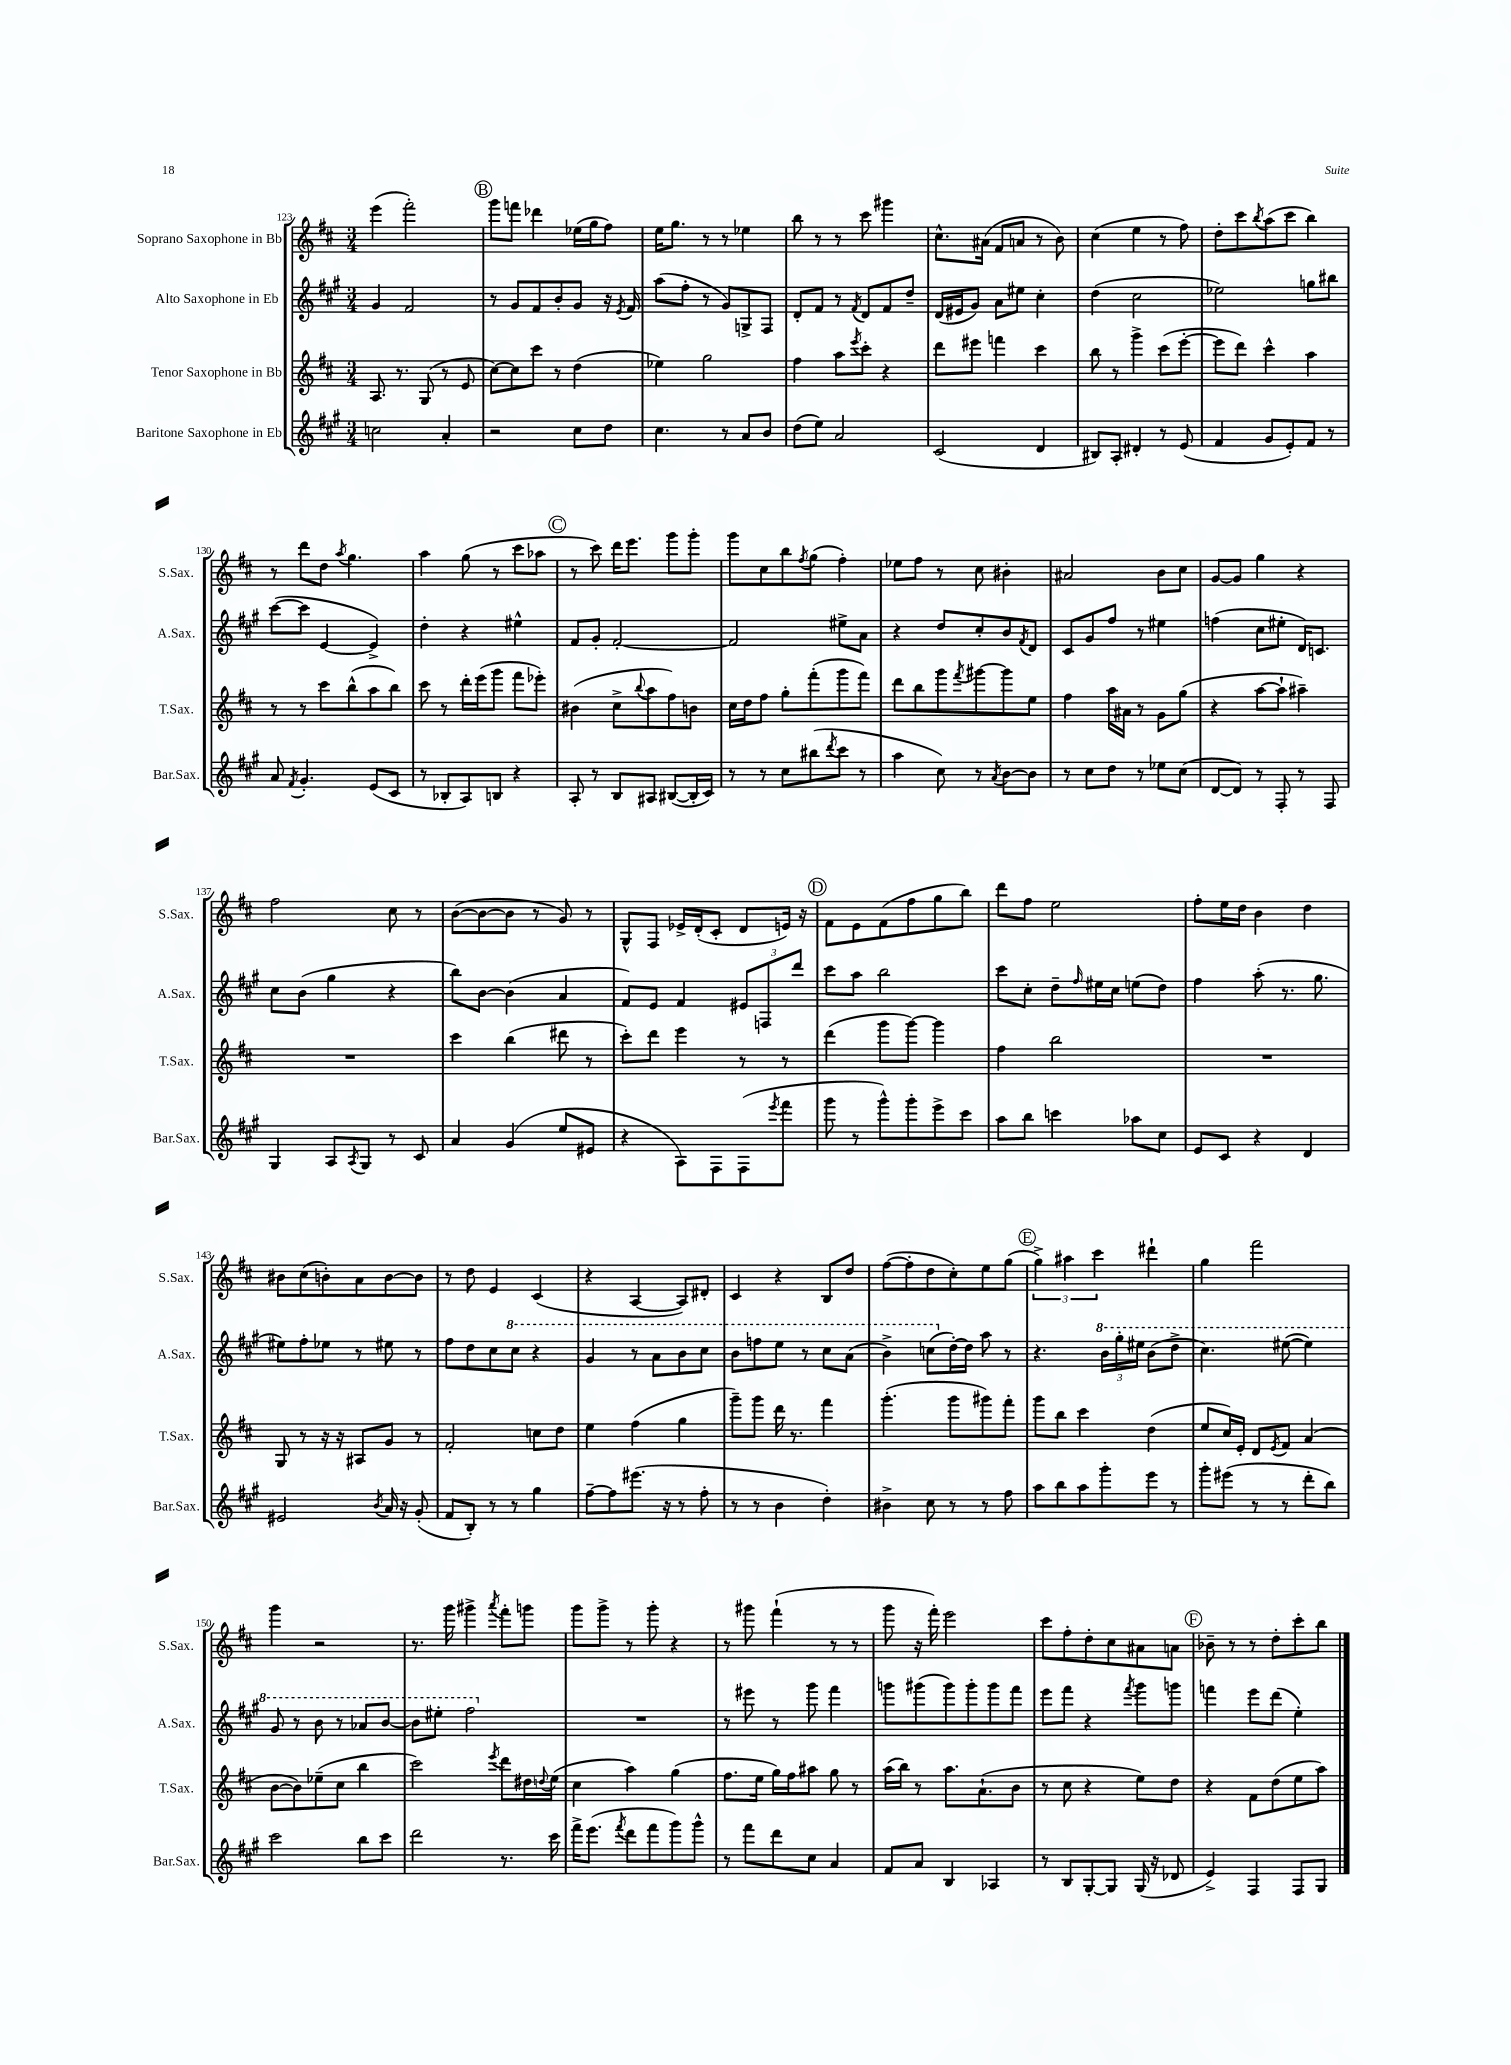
<<
\new StaffGroup <<
\new Staff = "s0" \with { instrumentName = "Soprano Saxophone in Bb" shortInstrumentName = "S.Sax." } {
    \clef treble \key d \major \numericTimeSignature \time 3/4
    e'''4( fis'''2-.) |
    \mark \markup { \circle "B" } g'''8 f'''8 des'''4 ees''16( g''16 fis''8) |
    e''16 g''8. r8 r8 ees''4 |
    b''8 r8 r8 cis'''8 gis'''4 |
    cis''8.-^ ais'16( fis'8 a'8 r8 b'8) |
    cis''4( e''4 r8 fis''8) |
    d''8-. cis'''8 \acciaccatura { b''8 } a''8( cis'''8 b''4) |
    r8 d'''8 d''8 \acciaccatura { a''8 } g''4. |
    a''4 g''8( r8 cis'''8 aes''8 |
    \mark \markup { \circle "C" } r8 cis'''8) d'''16 e'''8. g'''8 g'''8-. |
    g'''8 cis''8 b''8 \acciaccatura { fis''8 } g''8( fis''4-.) |
    ees''8 fis''8 r8 cis''8 bis'4-. |
    ais'2 b'8 cis''8 |
    g'8~ g'8 g''4 r4 |
    fis''2 cis''8 r8 |
    b'8~( b'8~ b'8 r8 g'8) r8 |
    g8-^ fis8 ees'16-> d'16-.( cis'8-. d'8 e'16) r16 |
    \mark \markup { \circle "D" } fis'8 e'8 fis'8( fis''8 g''8 b''8) |
    d'''8 fis''8 e''2 |
    fis''8-. e''16 d''16 b'4 d''4 |
    bis'8 cis''8( b'8-.) a'8 b'8~ b'8 |
    r8 d''8 e'4 cis'4( |
    r4 a4~ a8) dis'8-. |
    cis'4 r4 b8 d''8 |
    fis''8~( fis''8-. d''8 cis''8-.) e''8 g''8( |
    \mark \markup { \circle "E" } \tuplet 3/2 { g''4->) ais''4 cis'''4 } dis'''4-! |
    g''4 fis'''2 |
    g'''4 r2 |
    r8. g'''16 gis'''4-> \acciaccatura { a'''8 } fis'''8-. g'''8 |
    g'''8 g'''8-> r8 g'''8-. r4 |
    r8 gis'''8 fis'''4-!( r8 r8 |
    g'''8 r16 fis'''16-.) e'''2 |
    cis'''8 fis''8-. d''8-. cis''8 ais'8 a'8 |
    \mark \markup { \circle "F" } bes'8-- r8 r8 d''8-. cis'''8-. b''8 \bar "|." |
}
\new Staff = "s1" \with { instrumentName = "Alto Saxophone in Eb" shortInstrumentName = "A.Sax." } {
    \clef treble \key a \major \numericTimeSignature \time 3/4
    gis'4 fis'2 |
    \mark \markup { \circle "B" } r8 gis'8 fis'8 b'8-. gis'8 r16 \acciaccatura { e'8 } fis'16 |
    a''8( fis''8-. r8 gis'8) g8-> fis8 |
    d'8-. fis'8 r8 \acciaccatura { fis'8 } d'8 fis'8 d''8-- |
    d'16( eis'16 gis'8) a'8 eis''8 cis''4-. |
    d''4( cis''2 |
    ees''2) g''8 bis''8 |
    cis'''8~( cis'''8 e'4~ e'4->) |
    d''4-. r4 eis''4-^ |
    \mark \markup { \circle "C" } fis'8 gis'8-. fis'2~-. |
    fis'2 eis''8-> a'8 |
    r4 d''8 cis''8-. b'8 \acciaccatura { fis'8 } d'8 |
    cis'8 gis'8 fis''8 r8 eis''4 |
    f''4( cis''8 eis''8-. d'16) c'8. |
    cis''8 b'8( gis''4 r4 |
    b''8) b'8~ b'4( a'4 |
    fis'8) e'8 fis'4 \tuplet 3/2 { eis'8 f8 d'''8 } |
    \mark \markup { \circle "D" } cis'''8 a''8 b''2 |
    cis'''8 cis''8-. d''8-- \grace { fis''16 } eis''16 cis''16 e''8( d''8) |
    fis''4 a''8-.( r8. gis''8. |
    eis''8) fis''8-. ees''8 r8 eis''8 r8 |
    fis''8 d''8 cis''8 \ottava #1 cis'''8 r4 |
    gis''4 r8 a''8 b''8 cis'''8 |
    b''8 f'''8 e'''8 r8 cis'''8 a''8( |
    b''4->) c'''8( \ottava #0 d''16~-.) d''16 a''8 r8 |
    \mark \markup { \circle "E" } r4. \tuplet 3/2 { \ottava #1 b''16 gis'''16-. eis'''16 } b''8( d'''8-> |
    cis'''4.) eis'''8~( eis'''4) |
    gis''8 r8 b''8 r8 aes''8 b''8~ |
    b''8 eis'''8-. fis'''2 \ottava #0 |
    R2. |
    r8 eis'''8 r8 gis'''8 fis'''4 |
    g'''8 gis'''8( gis'''8) gis'''8-. gis'''8 fis'''8 |
    e'''8 fis'''8 r4 \acciaccatura { fis'''8 } gis'''8 g'''8 |
    \mark \markup { \circle "F" } f'''4 e'''8 d'''8( e''4-.) \bar "|." |
}
\new Staff = "s2" \with { instrumentName = "Tenor Saxophone in Bb" shortInstrumentName = "T.Sax." } {
    \clef treble \key d \major \numericTimeSignature \time 3/4
    a8. r8. g8( r8 e'8 |
    \mark \markup { \circle "B" } cis''8~) cis''8 cis'''8 r8 d''4( |
    ees''4) g''2 |
    fis''4 a''8 \acciaccatura { e'''8 } cis'''8-. r4 |
    d'''8 eis'''8 f'''4 cis'''4 |
    b''8 r8 g'''4-> cis'''8( e'''8~-. |
    e'''8 d'''8) cis'''4-^ a''4 |
    r8 r8 cis'''8 b''8-^( a''8 b''8) |
    cis'''8 r8 d'''16-. e'''16( g'''8 fis'''8 ees'''8-.) |
    \mark \markup { \circle "C" } bis'4( cis''8-> \appoggiatura { b''8 } a''8 fis''8) b'8 |
    cis''16 d''16 fis''8 g''8-. fis'''8-.( g'''8 fis'''8) |
    d'''8 b''8 g'''8 \acciaccatura { fis'''8 } gis'''8~ gis'''8 e''8 |
    fis''4 a''16 ais'16 r8 g'8 g''8( |
    r4 a''8~ a''8-! ais''4--) |
    R2. |
    cis'''4 b''4( dis'''8 r8 |
    cis'''8-.) d'''8 e'''4 r8 r8 |
    \mark \markup { \circle "D" } d'''4( g'''8 g'''8~) g'''4 |
    fis''4 b''2 |
    R2. |
    g8 r8 r16 r16 ais8 g'8 r8 |
    fis'2-. c''8 d''8 |
    e''4 fis''4( g''4 |
    g'''8--) g'''8 d'''16 r8. fis'''4 |
    g'''4.-.( g'''8 gis'''8) fis'''8-. |
    \mark \markup { \circle "E" } g'''8 b''8 cis'''4 d''4( |
    e''8 cis''16) e'16-. d'8 \acciaccatura { e'8 } fis'8 a'4( |
    b'8~ b'8) ees''8--( cis''8 b''4 |
    cis'''2) \acciaccatura { e'''8 } d'''8 dis''16 \appoggiatura { d''8 } e''16( |
    cis''4 a''4) g''4( |
    fis''8. e''16 g''16) fis''16 ais''8 g''8 r8 |
    a''16( b''16) r8 a''8. a'8.-!( b'8 |
    r8 cis''8 r4 e''8) d''8 |
    \mark \markup { \circle "F" } r4 fis'8 d''8( e''8 a''8) \bar "|." |
}
\new Staff = "s3" \with { instrumentName = "Baritone Saxophone in Eb" shortInstrumentName = "Bar.Sax." } {
    \clef treble \key a \major \numericTimeSignature \time 3/4
    c''2 a'4-. |
    \mark \markup { \circle "B" } r2 cis''8 d''8 |
    cis''4. r8 a'8 b'8 |
    d''8( e''8) a'2 |
    cis'2( d'4 |
    bis8) a8-. dis'4-. r8 e'8( |
    fis'4 gis'8 e'8-.) fis'8 r8 |
    a'8 \acciaccatura { fis'8 } gis'4.-. e'8( cis'8 |
    r8 bes8-. a8) b8 r4 |
    \mark \markup { \circle "C" } a8-. r8 b8 ais8 bis8~( bis16-. cis'16) |
    r8 r8 cis''8 bis''8( \acciaccatura { d'''8 } cis'''8 r8 |
    a''4 cis''8) r8 \acciaccatura { a'8 } b'8~ b'8 |
    r8 cis''8 d''8 r8 ees''8 cis''8( |
    d'8~ d'8) r8 fis8-. r8 fis8 |
    gis4 a8 \acciaccatura { a8 } gis8 r8 cis'8 |
    a'4 gis'4( e''8 eis'8 |
    r4 a8) fis8 fis8( \acciaccatura { e'''8 } fis'''8 |
    \mark \markup { \circle "D" } gis'''8 r8 gis'''8-^) gis'''8-. e'''8-> cis'''8 |
    a''8 b''8 c'''4 aes''8 cis''8 |
    e'8 cis'8 r4 d'4 |
    eis'2 \acciaccatura { b'8 } a'16 r16 gis'8-.( |
    fis'8 b8-.) r8 r8 gis''4 |
    fis''8~-- fis''8 eis'''8.( r16 r8 fis''8-. |
    r8 r8 b'4 d''4-.) |
    bis'4-> cis''8 r8 r8 fis''8 |
    \mark \markup { \circle "E" } a''8 b''8 a''8 gis'''8-. e'''8 r8 |
    gis'''8-. eis'''8( r8 r8 d'''8-. b''8) |
    cis'''2 b''8 cis'''8 |
    d'''2 r8. cis'''16 |
    fis'''16-> e'''8.( \acciaccatura { fis'''8 } d'''8 fis'''8 gis'''8) gis'''8-^ |
    r8 fis'''8 d'''8 cis''8 a'4 |
    fis'8 a'8 b4 aes4 |
    r8 b8 gis8~-. gis8 gis16( r16 des'8 |
    \mark \markup { \circle "F" } e'4->) fis4 fis8 gis8 \bar "|." |
}
>>
>>
\layout { \context { \Score currentBarNumber = #123 } }
